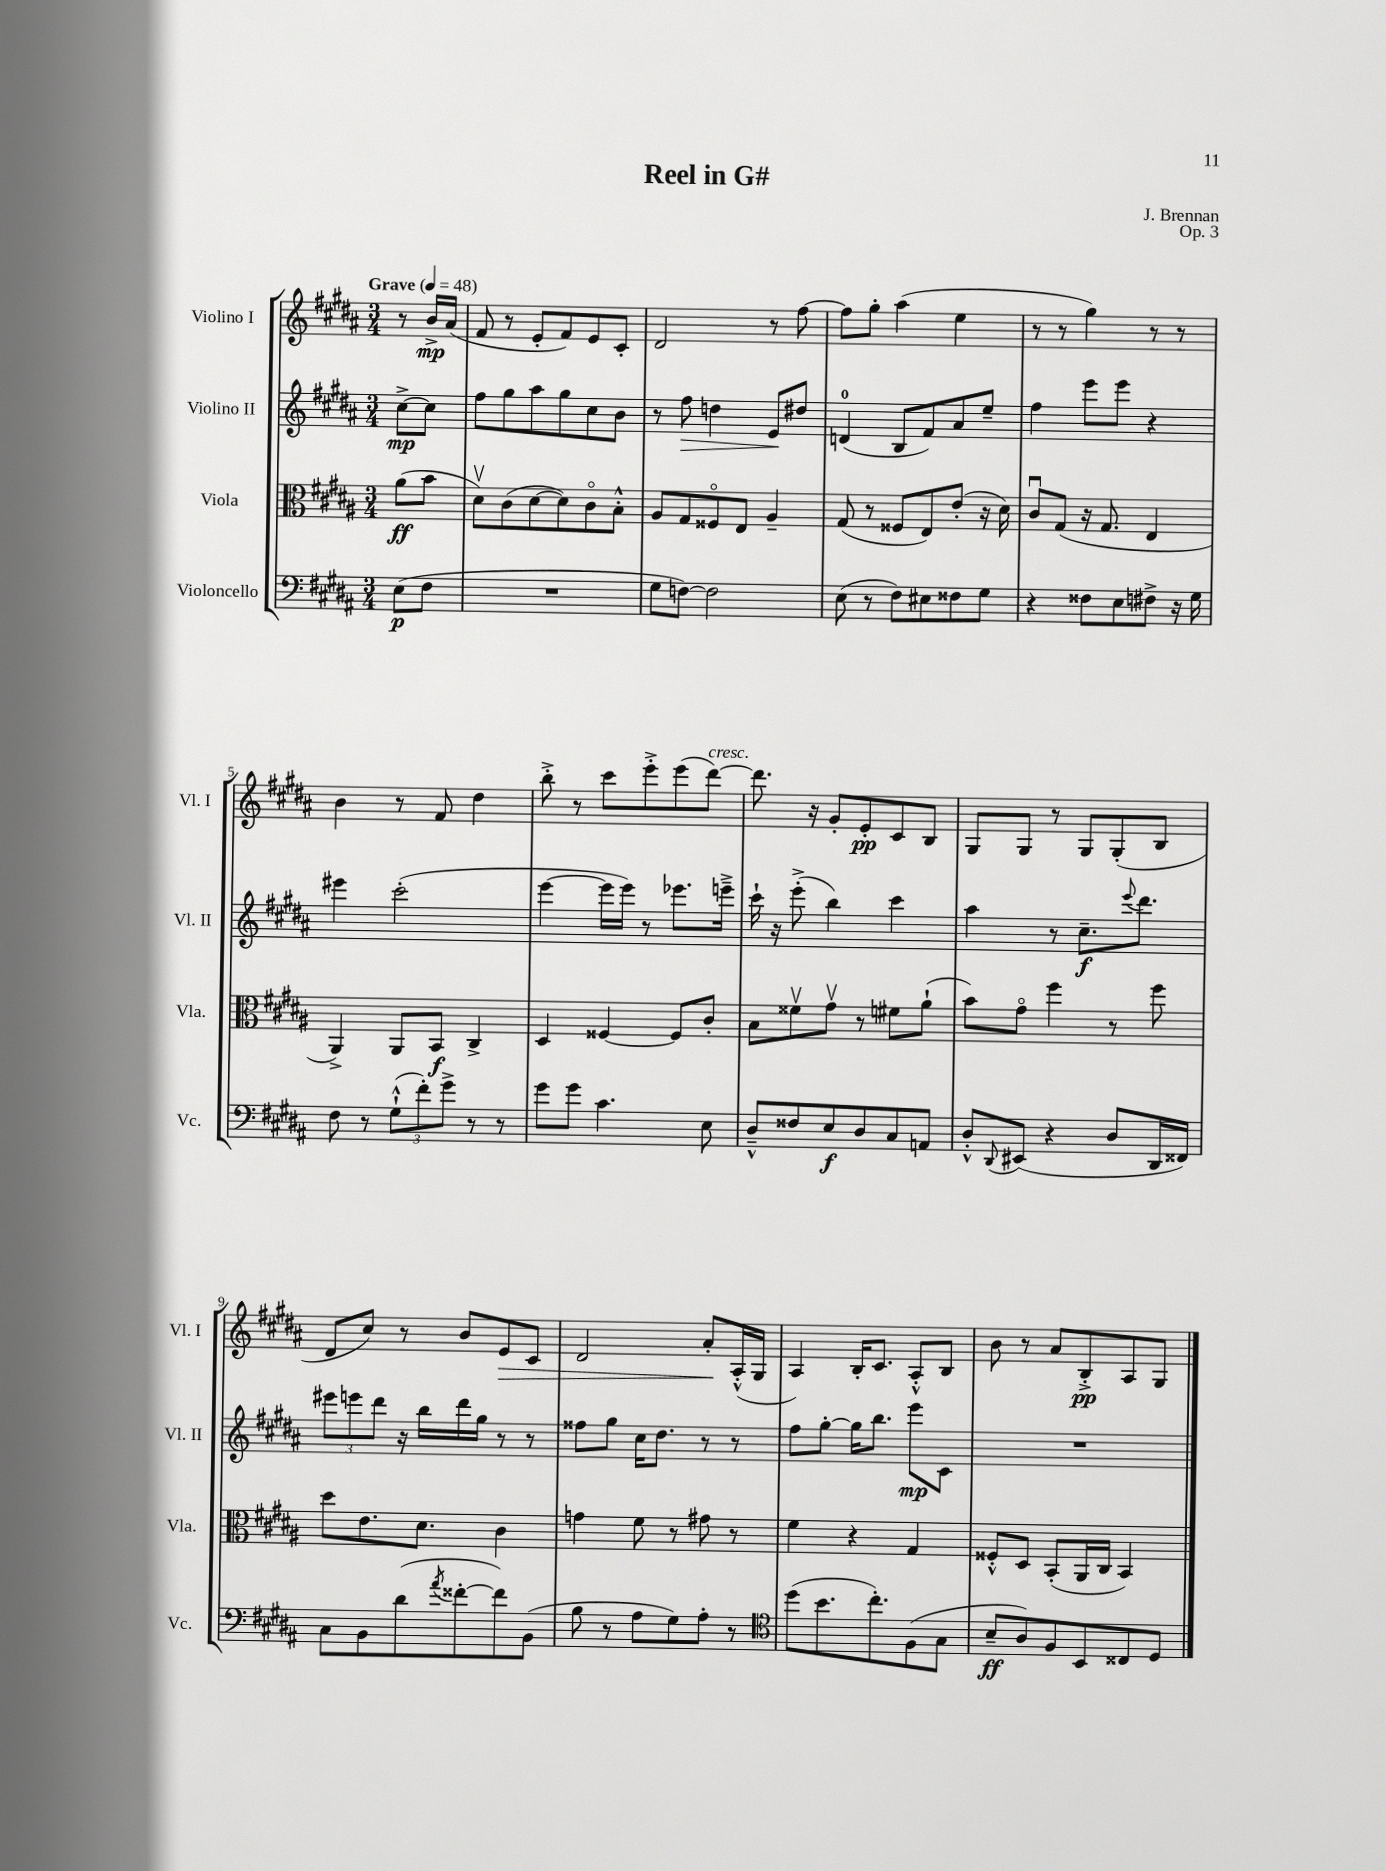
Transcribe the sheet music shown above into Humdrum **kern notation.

**kern	**kern	**kern	**kern
*staff4	*staff3	*staff2	*staff1
*clefF4	*clefC3	*clefG2	*clefG2
*k[f#c#g#d#a#]	*k[f#c#g#d#a#]	*k[f#c#g#d#a#]	*k[f#c#g#d#a#]
*M3/4	*M3/4	*M3/4	*M3/4
*MM48	*MM48	*MM48	*MM48
(8E	(8a#	[8cc#^	8r
8F#	8b	8cc#]	16b^
.	.	.	(16a#
=	=	=	=
2.r	8d#v)	8ff#	8f#
.	(8c#	8gg#	8r
.	[8d#	8aa#	8e'
.	8d#])	8gg#	8f#)
.	8c#o	8cc#	8e
.	8B'^^	8b	8c#'
=	=	=	=
8G#	8A#	8r	2d#
[8F)	8G#	8ff#	.
2F]	8F##o	4dd	.
.	8E	.	.
.	4A#~	8e	8r
.	.	8dd#	[8ff#
=	=	=	=
(8E	(8G#	(4d	8ff#]
8r	8r	.	8gg#'
8F#)	8F##	8B	(4aa#
8E#	8E)	8f#)	.
8F##	(8e'	8a#	4ee
8G#	16r	8ee~	.
.	16d#)	.	.
=	=	=	=
4r	8c#u	4ff#	8r
.	(8G#	.	8r
8F##	16r	8eee	4gg#)
.	8.G#	.	.
8E	.	8eee	.
8F#^	4E	4r	8r
16r	.	.	8r
16G#	.	.	.
=	=	=	=
8F#	4AA#^)	4eee#	4b
8r	.	.	.
(12G#`^^	8AA#	(2ccc#'	8r
12f#')	.	.	.
.	8BB	.	8f#
12g#^	.	.	.
8r	4C#^	.	4dd#
8r	.	.	.
=	=	=	=
8g#	4D#	[4eee	8bb'^
8g#	.	.	8r
4.c#	[4F##	16eee]	8ccc#
.	.	16eee)	.
.	.	8r	8eee'^
.	8F##]	8.eee-	(8eee
8E	8c#'	.	[8ddd#)
.	.	16eee~^	.
=	=	=	=
8D#~^^	8B	16ccc#`	8.ddd#]
.	.	16r	.
8F##	8f##v	(8eee'^	.
.	.	.	16r
8E	8g#v	4bb)	8g#'
8D#	8r	.	8e'
8C#	8f#	4ccc#	8c#
8AA	(8a#`	.	8B
=	=	=	=
8D#'^^	8b)	4aa#	8G#
8qqDD#	.	.	.
(8EE#	8g#o	.	8G#
4r	4ff#	8r	8r
.	.	8.cc#~	8G#
8D#	8r	.	(8G#'
.	.	8qqeee	.
.	.	8.ddd#	.
16DD#	8ff#	.	8B
16FF##)	.	.	.
=	=	=	=
8C#	8dd#	12eee#	8d#
.	.	12eee	.
8BB	8.e	.	8cc#)
.	.	12ddd#	.
(8d#	.	16r	8r
.	8.d#	16bb	.
8qa#	.	.	.
[8f##'	.	16ddd#	8b
.	.	16gg#	.
8f##])	4c#	8r	8e
(8BB	.	8r	8c#
=	=	=	=
8B	4g	8ff##	2d#
8r	.	8gg#	.
8A#	8f#	16cc#	.
.	.	8.dd#	.
8G#)	8r	.	.
8A#'	8g#	8r	8a#'
8r	8r	8r	(16A#'^^
.	.	.	16G#
=	=	=	=
*clefC4	*	*	*
(8dd#	4f#	8ff#	4A#)
8.b	.	[8gg#'	.
.	4r	16gg#]	16B'
8.cc#')	.	8.bb	8.c#
(8F#	4G#	8eee	8A#'^^
8G#	.	8c#	8B
=	=	=	=
8B~	8F##'^^	2.r	8b
8A#)	8D#	.	8r
8F#	(8BB'	.	8a#
8BB	16AA#	.	8B'^
.	16C#	.	.
8C##	4BB)	.	8A#
8D#	.	.	8G#
==	==	==	==
*-	*-	*-	*-
